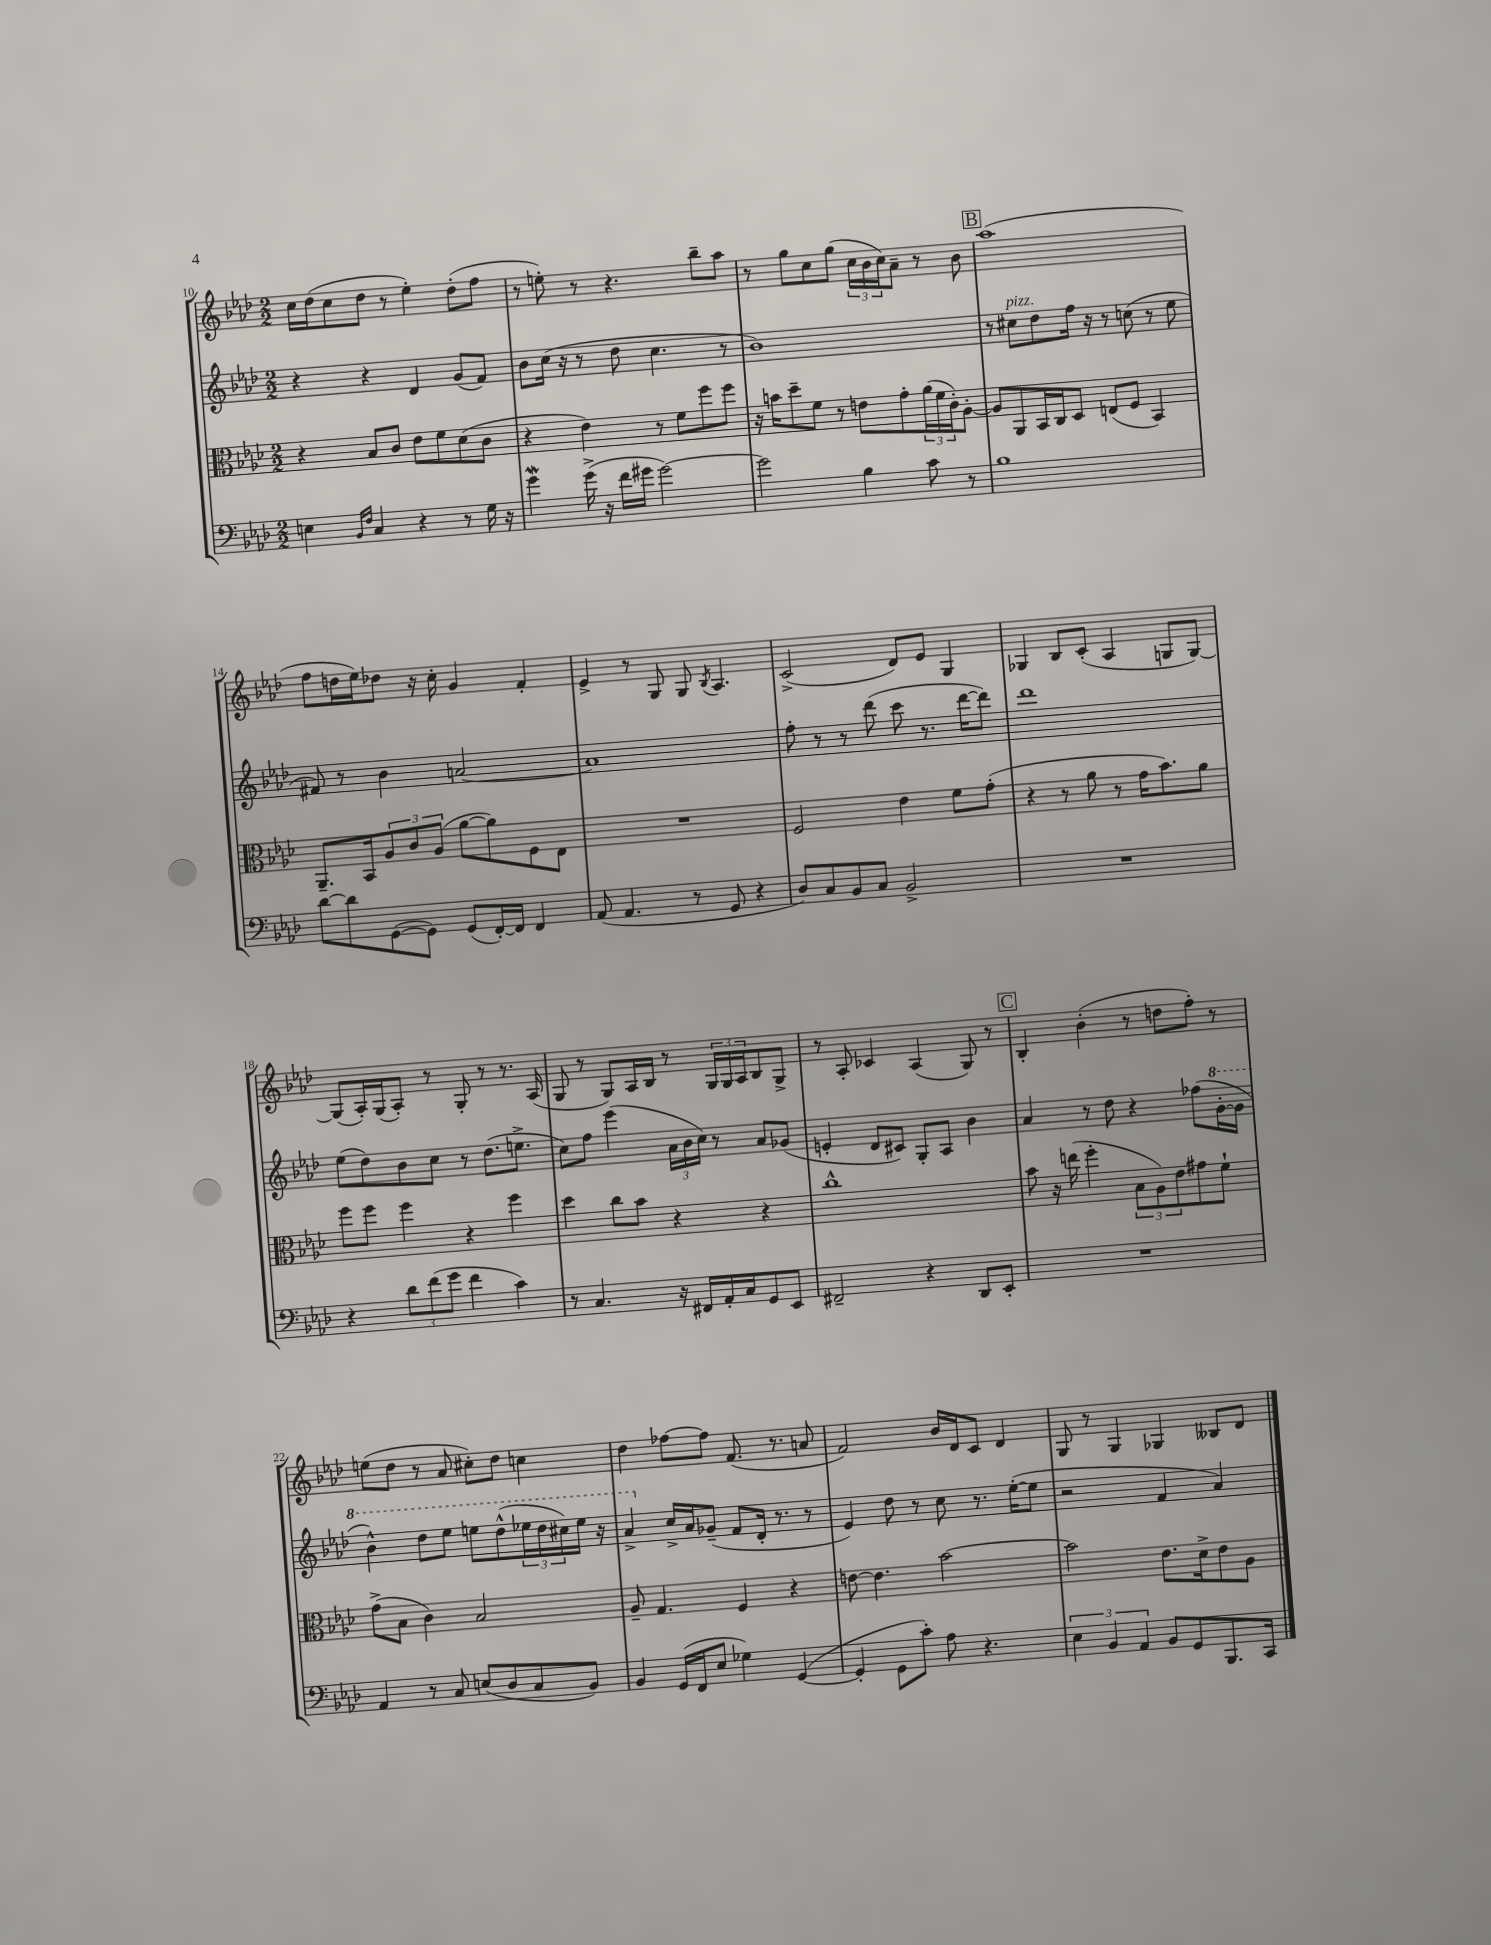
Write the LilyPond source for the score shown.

<<
\new StaffGroup <<
\new Staff = "s0" {
    \clef treble \key aes \major \numericTimeSignature \time 2/2
    c''16 des''16( c''8 des''8 r8 ees''4-.) des''8-.( f''8 |
    r8 e''8-.) r8 r4. bes''8-- aes''8 |
    r8 g''8 c''8 g''8( \tuplet 3/2 { c''16 bes'16 c''16) } aes'8-- r8 bes'8 |
    \mark \markup { \box "B" } aes''1( |
    f''8 d''16 ees''16) des''8 r16 c''16-. g'4 f'4-. |
    ees'4-> r8 g8 g8 \acciaccatura { bes8 } aes4. |
    c'2->( des'8) ees'8 g4 |
    ges4 bes8 c'8-.( aes4 g8 g8~) |
    g8( aes16-.) g16( aes8-.) r8 g8-. r8 r8. aes16( |
    g8 r8 g8) aes16 bes16 r8 \tuplet 3/2 { g16 g16 aes16 } bes8 g8-> |
    r8 aes8-. ces'4 aes4( g8) r8 |
    \mark \markup { \box "C" } bes4-. bes'4-.( r8 d''8 f''8-.) r8 |
    e''8( des''8 r8 aes'8 cis''8-.) des''8 c''4 |
    des''4 fes''8~ fes''8 f'8.( r8. a'8 |
    f'2) bes'16 des'16 c'8 des'4 |
    g8 r8 g4 ges4 beses8 des'8 \bar "|." |
}
\new Staff = "s1" {
    \clef treble \key aes \major \numericTimeSignature \time 2/2
    r4 r4 des'4 g'8( f'8) |
    bes'8 c''16( r16 r8 des''8 c''4. r8 |
    bes'1) |
    \mark \markup { \box "B" } r8 cis''8^\markup { \italic "pizz." } des''8 f''16 r16 r8 c''8( r8 ees''8 |
    fis'8) r8 bes'4 a'2~ |
    a'1 |
    f''8-. r8 r8 des'''8( c'''8 r8. des'''16~ des'''8) |
    des'''1 |
    ees''8( des''8) bes'8 c''8 r8 des''8.( e''8.-> |
    c''8) f''8 ees'''4( \tuplet 3/2 { aes'16 bes'16 c''16) } r8 aes'8 ges'8( |
    e'4-. des'8 cis'8) g8-. aes8 bes'4 |
    \mark \markup { \box "C" } aes'4 r8 des''8 r4 fes''8( \ottava #1 g''16~-. g''16 |
    bes''4-^) des'''8 ees'''8 e'''8 des'''8-^( \tuplet 3/2 { ees'''16 des'''16 cis'''16) } ees'''16 r16 |
    aes''4-> \ottava #0 c''16-> aes'16 ges'8--( f'8 des'16-. r8. r8 |
    ees'4) des''8 r8 c''8 r8. ees''16~-.( ees''8 |
    r2 f'4 aes'4) \bar "|." |
}
\new Staff = "s2" {
    \clef alto \key aes \major \numericTimeSignature \time 2/2
    r4 bes8 c'8 ees'8 f'8 des'8( c'8 |
    r4 ees'4) r8 f'8 f''8 f''8 |
    r16 b'16 des''8-- f'8 r8 e'8 g'8-. \tuplet 3/2 { aes'16( f'16 c'16-.) } aes8~-. |
    \mark \markup { \box "B" } aes8 aes,8 bes,16 c16 des8 e8( f8 bes,4) |
    aes,8.-- bes,16 \tuplet 3/2 { aes8 c'8 aes8( } aes'8~ aes'8) f8 ees8 |
    R1 |
    f2 ees'4 f'8 g'8-.( |
    r4 r8 aes'8 r8 g'16 bes'8.) aes'8 |
    f''8 f''8 f''4 r4 f''4 |
    des''4 c''8 bes'8 r4 r4 |
    c''1-^ |
    \mark \markup { \box "C" } bes'8 r16 e''16( f''4-. \tuplet 3/2 { bes8 aes8) ees'8 } gis'8 f'8-! |
    g'8->( bes8 c'4) bes2 |
    aes8-- g4. f4 r4 |
    e'8~ e'4. bes'2~ |
    bes'2 ees'8. des'16-> ees'8 aes8 \bar "|." |
}
\new Staff = "s3" {
    \clef bass \key aes \major \numericTimeSignature \time 2/2
    e4 \grace { bes,16 f16 } c4 r4 r8 g16 r16 |
    g'4\mordent g'16->( r16 f'16 gis'16 gis'2~) |
    gis'2 bes4 c'8 r8 |
    \mark \markup { \box "B" } bes1 |
    des'8~ des'8 g,8~( g,8) g,8( f,16~-.) f,16 f,4 |
    aes,8( aes,4. r8 g,8 r4 |
    des8) c8 bes,8 c8 bes,2-> |
    R1 |
    r4 \tuplet 3/2 { des'8 f'8( g'8 } f'4 c'4) |
    r8 c4. r16 fis,16 aes,16-. c16 g,8 ees,8 |
    fis,2-- r4 des,8 ees,8-. |
    \mark \markup { \box "C" } R1 |
    aes,4 r8 c8 e8( des8 c8 bes,8) |
    bes,4 g,16( f,16 ees8 ges4) g,4~( |
    g,4-. g,8 c'8-.) aes8 r4. |
    \tuplet 3/2 { ees4 bes,4 aes,4 } bes,8 g,8 bes,,8. c,16 \bar "|." |
}
>>
>>
\layout { \context { \Score currentBarNumber = #10 } }
